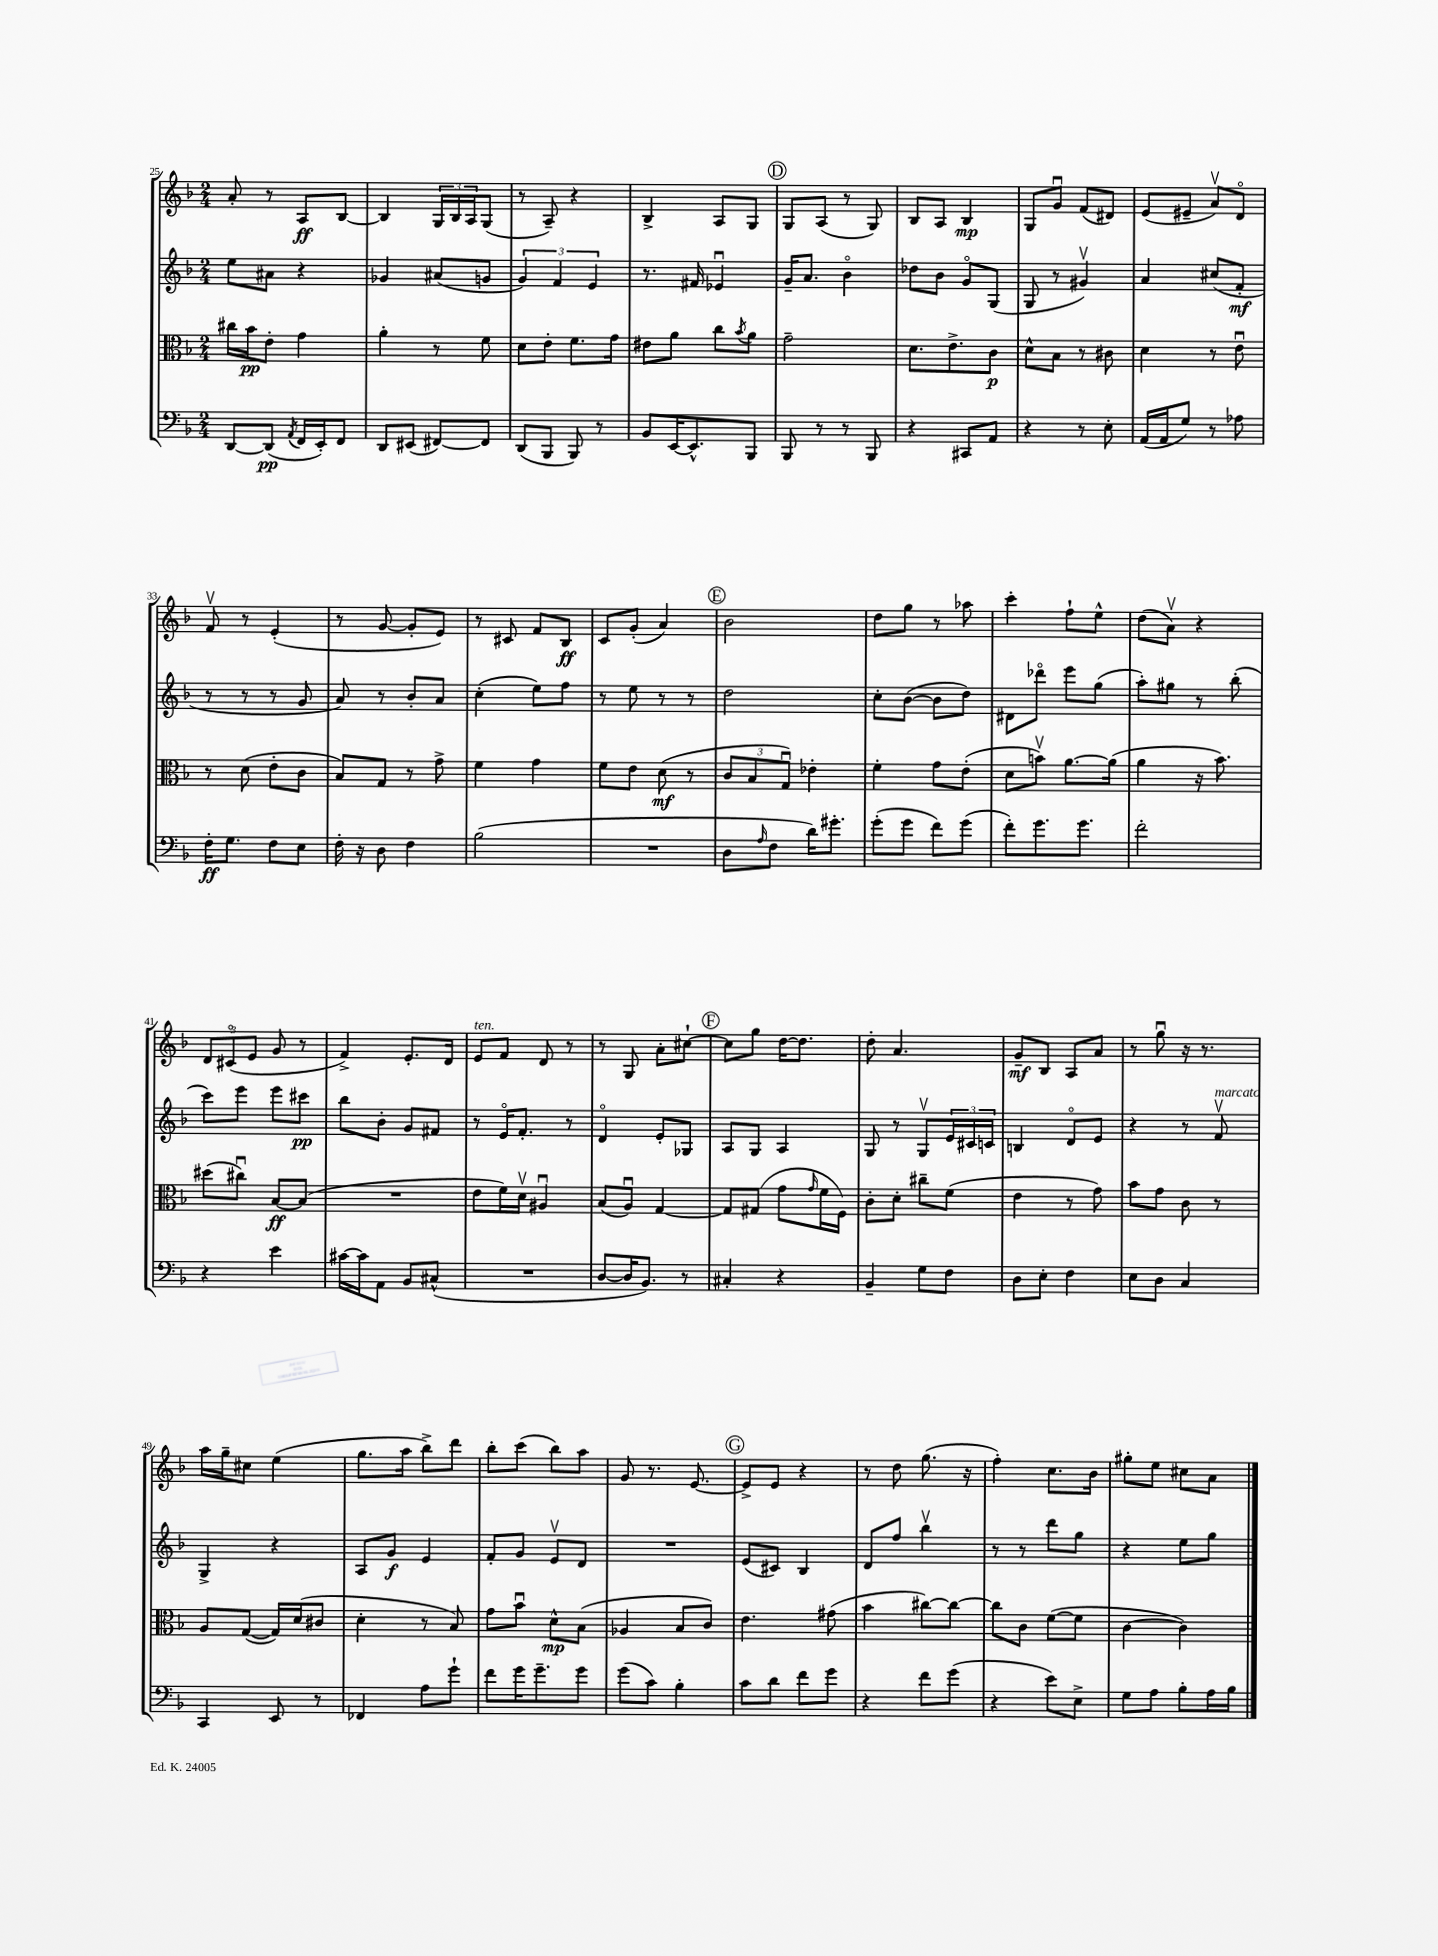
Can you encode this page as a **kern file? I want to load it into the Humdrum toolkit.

**kern	**kern	**kern	**kern
*staff4	*staff3	*staff2	*staff1
*clefF4	*clefC3	*clefG2	*clefG2
*k[b-]	*k[b-]	*k[b-]	*k[b-]
*M2/4	*M2/4	*M2/4	*M2/4
[8DD	16cc#	8ee	8a'
.	16b-	.	.
(8DD]	8e'	8a#	8r
8qAA	.	.	.
16FF	4g	4r	8A
16EE')	.	.	.
8FF	.	.	[8B-
=	=	=	=
8DD	4a'	4g-	4B-]
(8EE#	.	.	.
[8FF#)	8r	(8a#	24G
.	.	.	24B-
.	.	.	24A
8FF#]	8f	8g	(8G
=	=	=	=
(8DD	8d	6g)	8r
8BBB-	8e'	.	8A~)
.	.	6f	.
8BBB-)	8.f	.	4r
.	.	6e	.
8r	.	.	.
.	16g	.	.
=	=	=	=
8BB-	8e#	8.r	4B-^
[16EE	8a	.	.
8.EE^^]	.	16f#	.
.	8cc	4e-u	8A
.	8qb-	.	.
8BBB-	8a	.	8G
=	=	=	=
8BBB-	2g~	16g~	8G
.	.	8.a	.
8r	.	.	(8A
8r	.	4b-o	8r
8BBB-	.	.	8G)
=	=	=	=
4r	8.d	8dd-	8B-
.	.	8b-	8A
.	8.e^	.	.
8CC#	.	8go	4B-
8AA	8c	(8G	.
=	=	=	=
4r	8d^^	8G	8G
.	8B-	8r	8gu
8r	8r	4g#v)	(8f
8E'	8c#	.	8d#)
=	=	=	=
(16AA	4d	4a	(8e
16AA	.	.	.
8G)	.	.	8e#~
8r	8r	(8cc#	8av)
8A-	8eu	8f'	8do
=	=	=	=
16F'	8r	8r	8fv
8.G	.	.	.
.	(8d	8r	8r
8F	8e'	8r	(4e'
8E	8c	8g	.
=	=	=	=
16F'	8B-)	8a)	8r
16r	.	.	.
8D	8G	8r	[8g
4F	8r	8b-'	8g']
.	8g^	8a	8e)
=	=	=	=
(2B-	4f	(4cc'	8r
.	.	.	8c#
.	4g	8ee)	8f
.	.	8ff	8B-
=	=	=	=
2r	8f	8r	8c
.	8e	8ee	(8g'
.	(8d	8r	4a)
.	8r	8r	.
=	=	=	=
8D	12c	2dd	2b-
.	12B-	.	.
16qqA	.	.	.
8F	.	.	.
.	12Gu)	.	.
16d)	4e-'	.	.
8.g#'	.	.	.
=	=	=	=
(8g'	4f'	8cc'	8dd
8g	.	([8b-	8gg
8f)	8g	8b-]	8r
(8g	(8e'	8dd)	8aa-
=	=	=	=
8f')	8d	8d#	4ccc'
8.g	8bv)	8ddd-o	.
.	[8.a	8eee	8ff`
8.g	.	.	.
.	.	(8gg	8ee^^
.	(16a]	.	.
=	=	=	=
2f'	4a	8aa')	(8dd
.	.	8gg#	8av)
.	16r	8r	4r
.	8.b-)	.	.
.	.	(8bb-'	.
=	=	=	=
4r	(8dd#	8ccc)	12d
.	.	.	(12c#o
.	8cc#u)	8eee	.
.	.	.	12e
4e	[8B-	8eee	8g
.	(8B-]	8ccc#	8r
=	=	=	=
[16c#	2r	8bb-	4f^)
16c#]	.	.	.
8AA	.	8b-'	.
8BB-	.	8g	8.e'
(8C#^^	.	8f#	.
.	.	.	16d
=	=	=	=
2r	8e	8r	8e
.	16f)	16eo	8f
.	16dv	8.f'	.
.	4A#u	.	8d
.	.	8r	8r
=	=	=	=
[8D	(8B-	4do	8r
16D]	8Au)	.	8G
8.BB-)	.	.	.
.	[4G	8e'	8a'
8r	.	8G-	[8cc#`
=	=	=	=
4C#'	8G]	8A	8cc#]
.	(8G#	8G	8gg
4r	8g	4A	[16dd
.	.	.	8.dd]
.	16qqg	.	.
.	16f	.	.
.	16F)	.	.
=	=	=	=
4BB-~	8c'	8G	8dd'
.	8d'	8r	4.a
8G	8cc#~	8Gv	.
8F	(8f	24e	.
.	.	24c#	.
.	.	24c	.
=	=	=	=
8D	4e	4B	8g~
8E'	.	.	8B-
4F	8r	8do	8A
.	8g)	8e	8a
=	=	=	=
8E	8b-	4r	8r
8D	8g	.	8ggu
4C	8c	8r	16r
.	.	.	8.r
.	8r	8fv	.
=	=	=	=
4CC	8A	4G^	16aa
.	.	.	16gg~
.	([8G	.	8cc#
8EE	16G])	4r	(4ee
.	(16d	.	.
8r	8c#	.	.
=	=	=	=
4FF-	4d'	8A	8.gg
.	.	8g	.
.	.	.	16aa
8A	8r	4e	8bb-^)
8g`	8B-)	.	8ddd
=	=	=	=
8f	8g	8f'	8bb-'
16g	8b-u	8g	(8ccc
8.g~	.	.	.
.	8d^^	8ev	8bb-)
8g	(8B-	8d	8aa
=	=	=	=
(8g	4A-	2r	8g
8c)	.	.	8.r
4B-'	8B-	.	.
.	.	.	[8.e
.	8c)	.	.
=	=	=	=
8c	4.e	(8e	8e^]
8d	.	8c#)	8e
8f	.	4B-	4r
8g	(8g#	.	.
=	=	=	=
4r	4b-	8d	8r
.	.	8ff	8dd
8f	[8cc#)	4bb-v	(8.gg
(8g	8cc#_	.	.
.	.	.	16r
=	=	=	=
4r	8cc#]	8r	4ff')
.	8c	8r	.
8e)	([8f	8ddd	8.cc
8E^	8f]	8gg	.
.	.	.	16b-
=	=	=	=
8G	[4c	4r	8gg#'
8A	.	.	8ee
8B-'	4c])	8ee	8cc#
16A	.	8gg	8a
16B-	.	.	.
==	==	==	==
*-	*-	*-	*-
